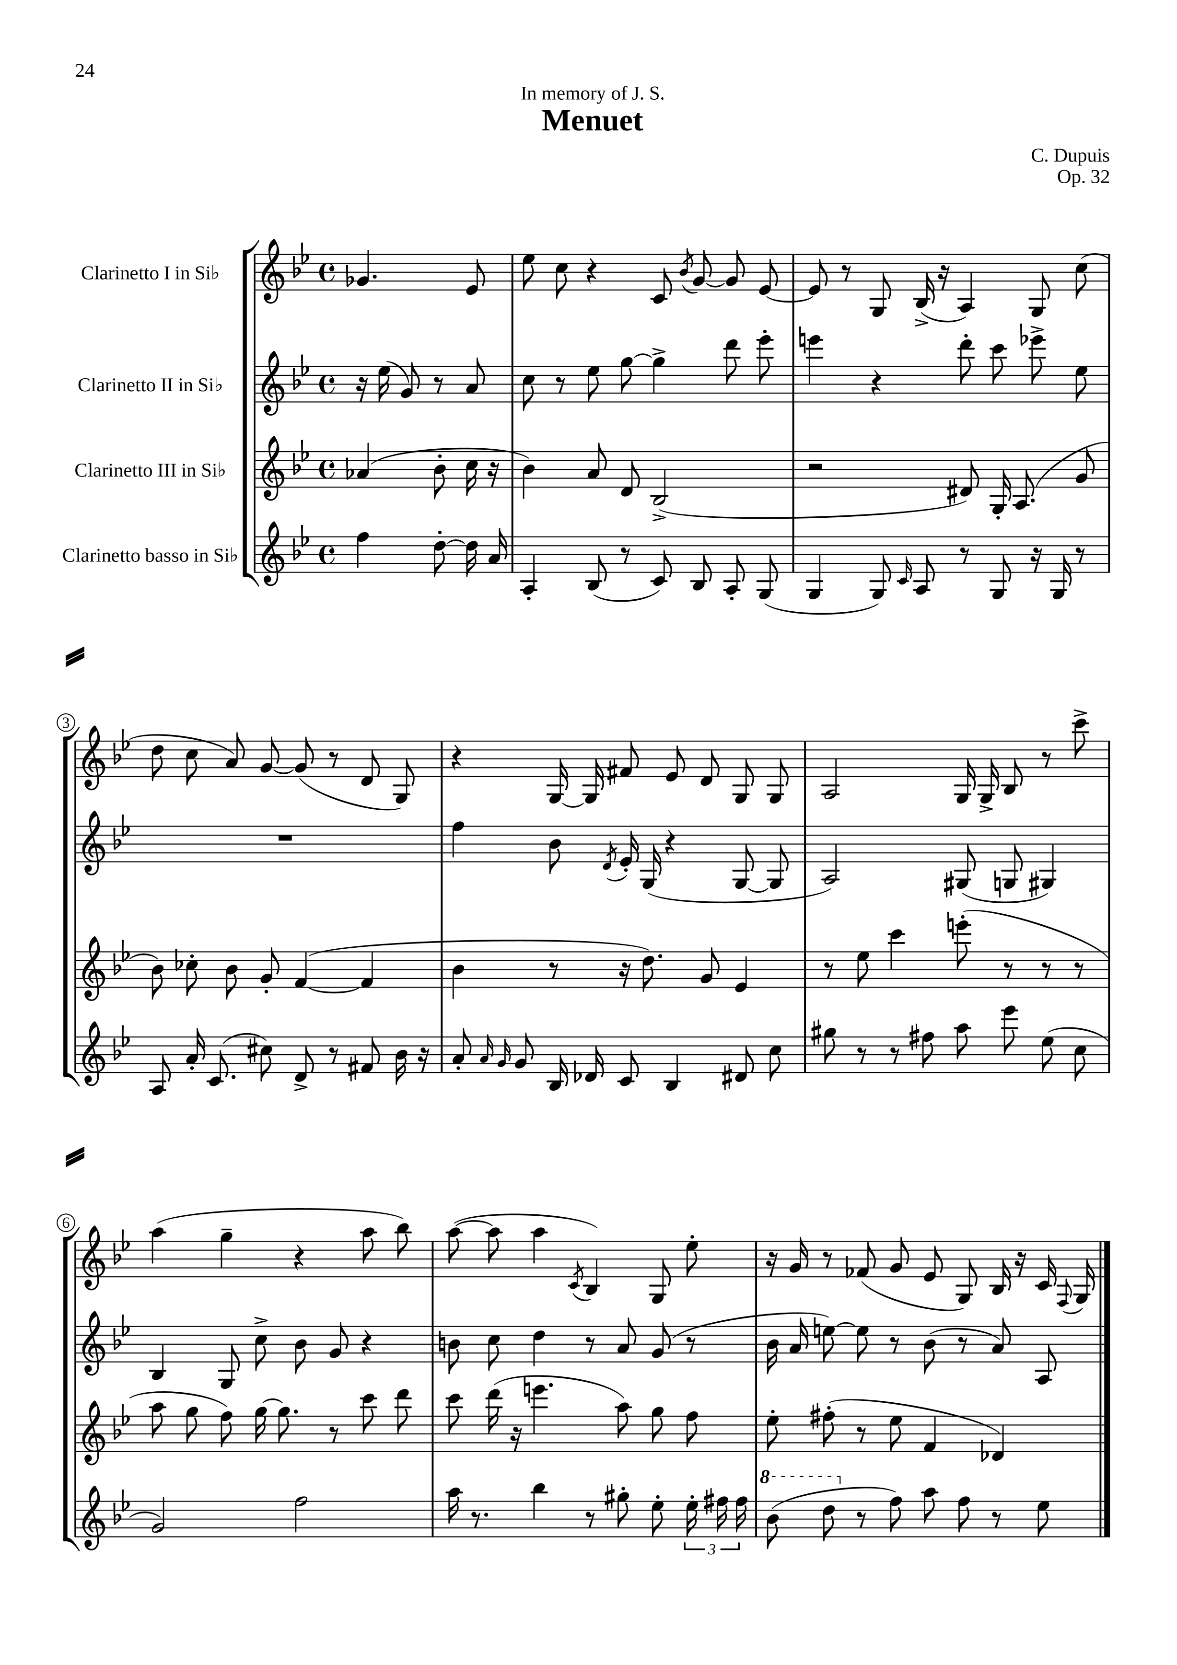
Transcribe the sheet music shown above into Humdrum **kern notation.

**kern	**kern	**kern	**kern
*staff4	*staff3	*staff2	*staff1
*clefG2	*clefG2	*clefG2	*clefG2
*k[b-e-]	*k[b-e-]	*k[b-e-]	*k[b-e-]
*M4/4	*M4/4	*M4/4	*M4/4
*met(c)	*met(c)	*met(c)	*met(c)
4ff	(4a-	16r	4.g-
.	.	(16ee-	.
.	.	8g)	.
[8dd'	8b-'	8r	.
16dd]	16cc	8a	8e-
16a	16r	.	.
=	=	=	=
4A'	4b-)	8cc	8ee-
.	.	8r	8cc
(8B-	8a	8ee-	4r
8r	8d	[8gg	.
8c)	(2B-^	4gg^]	8c
.	.	.	8qb-
8B-	.	.	[8g
8A'	.	8ddd	8g]
(8G	.	8eee-'	[8e-
=	=	=	=
4G	2r	4eee	8e-]
.	.	.	8r
8G)	.	4r	8G
16qqc	.	.	.
8A	.	.	(16B-^
.	.	.	16r
8r	8d#)	8ddd'	4A)
8G	16G'	8ccc	.
.	(8.A	.	.
16r	.	8eee-^	8G
16G	.	.	.
8r	8g	8ee-	(8cc
=	=	=	=
8A	8b-)	1r	8dd
16a'	8cc-'	.	8cc
(8.c	.	.	.
.	8b-	.	8a)
8cc#)	8g'	.	[8g
8d^	([4f	.	(8g]
8r	.	.	8r
8f#	4f]	.	8d
16b-	.	.	8G)
16r	.	.	.
=	=	=	=
8a'	4b-	4ff	4r
16qqa	.	.	.
16qqg	.	.	.
8g	.	.	.
16B-	8r	8b-	[16G
16d-	.	.	16G]
.	.	8qd	.
8c	16r	16e-'	8f#
.	8.dd)	(16G	.
4B-	.	4r	8e-
.	8g	.	8d
8d#	4e-	[8G	8G
8cc	.	8G]	8G
=	=	=	=
8gg#	8r	2A)	2A
8r	8ee-	.	.
8r	4ccc	.	.
8ff#	.	.	.
8aa	(8eee'	(8G#	16G
.	.	.	16G^
8eee-	8r	8G	8B-
(8ee-	8r	4G#)	8r
8cc	8r	.	8ccc^
=	=	=	=
2g)	8aa	4B-	(4aa
.	8gg	.	.
.	8ff)	8G	4gg~
.	[16gg	8cc^	.
.	8.gg]	.	.
2ff	.	8b-	4r
.	8r	8g	.
.	8ccc	4r	8aa
.	8ddd	.	8bb-)
=	=	=	=
16aa	8ccc	8b	([8aa
8.r	.	.	.
.	(16ddd	8cc	8aa]
.	16r	.	.
4bb-	4.eee	4dd	4aa
.	.	.	8qc
8r	.	8r	4B-)
8gg#'	8aa)	8a	.
8ee-'	8gg	(8g	8G
24ee-'	8ff	8r	8ee-'
24ff#	.	.	.
24ff#	.	.	.
=	=	=	=
(8bb-	8ee-'	16b-	16r
.	.	16a	16g
8ddd	(8ff#'	[8ee)	8r
8r	8r	8ee]	(8f-
8ff)	8ee-	8r	8g
8aa	4f	(8b-	8e-
8ff	.	8r	8G)
8r	4d-)	8a)	16B-
.	.	.	16r
8ee-	.	8A	16c
.	.	.	8qqF
.	.	.	16G
==	==	==	==
*-	*-	*-	*-
